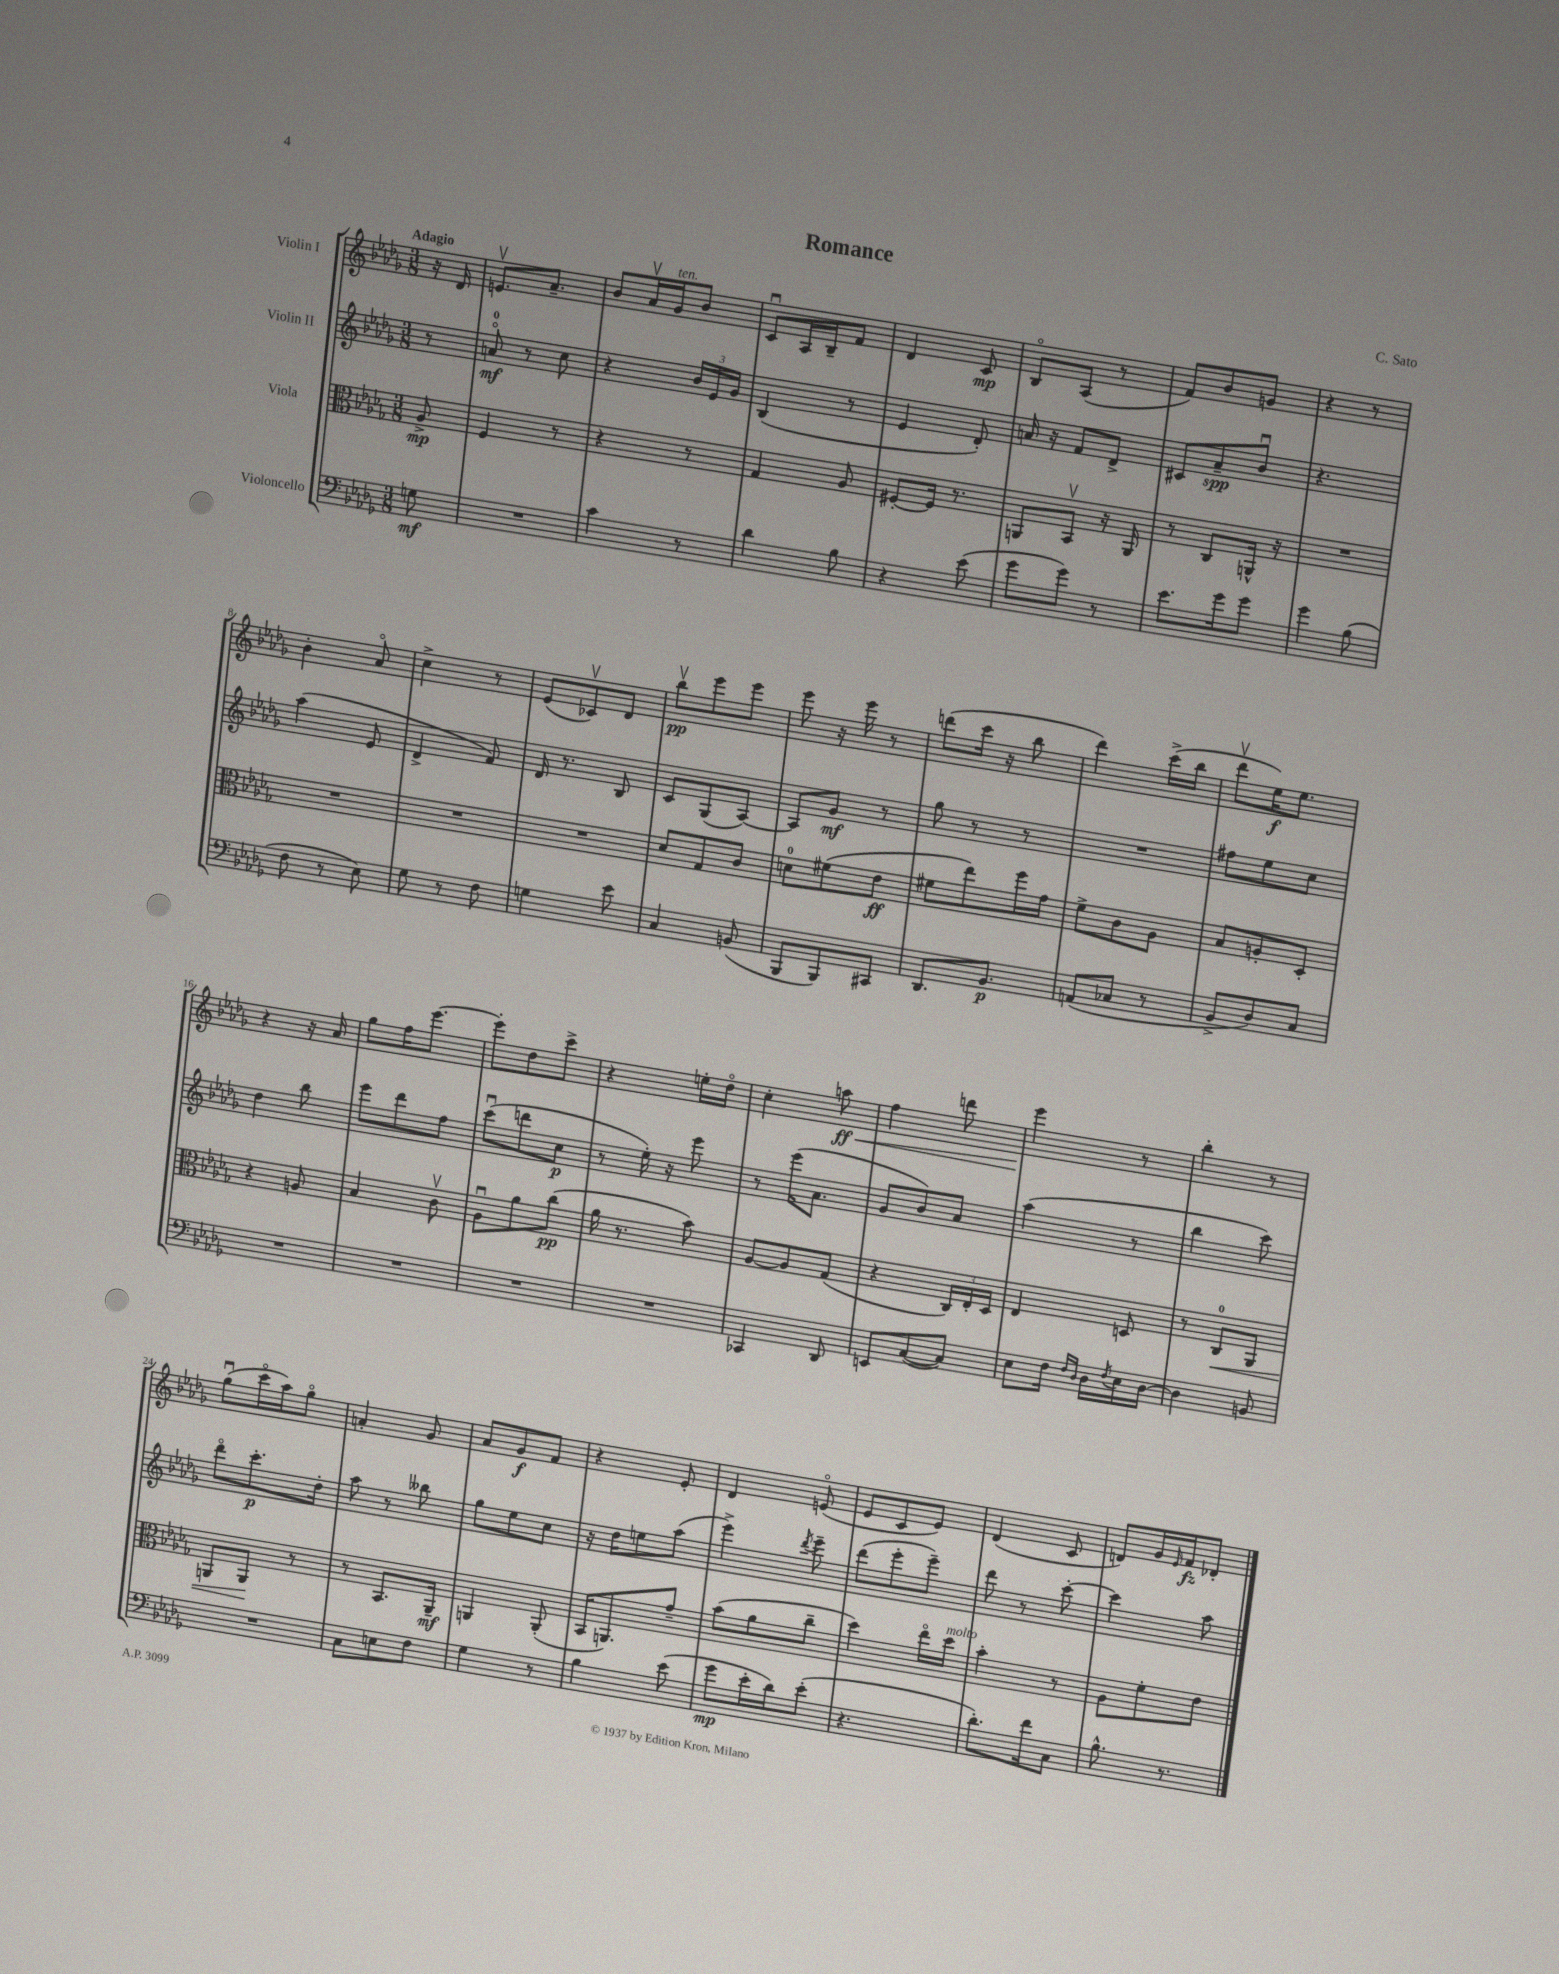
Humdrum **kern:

**kern	**dynam	**kern	**dynam	**kern	**dynam	**kern	**dynam
*part4	*part4	*part3	*part3	*part2	*part2	*part1	*part1
*staff4	*staff4	*staff3	*staff3	*staff2	*staff2	*staff1	*staff1
*I"Violoncello	*	*I"Viola	*	*I"Violin II	*	*I"Violin I	*
*clefF4	*	*clefC3	*	*clefG2	*	*clefG2	*
*k[b-e-a-d-g-]	*	*k[b-e-a-d-g-]	*	*k[b-e-a-d-g-]	*	*k[b-e-a-d-g-]	*
*M3/8	*	*M3/8	*	*M3/8	*	*M3/8	*
=	=	=	=	=	=	=	=
!	!	!	!	!	!	!LO:TX:a:B:t=Adagio	!
8Gn\	mf	8A-^/	mp	8r	.	16r	.
.	.	.	.	.	.	16d-/	.
=1	=1	=1	=1	=1	=1	=1	=1
4.r	.	4F/	.	8an/	mf	8.env/L	.
.	.	.	.	8r	.	.	.
.	.	.	.	.	.	8.a-~/J	.
.	.	8r	.	8cc\	.	.	.
=2	=2	=2	=2	=2	=2	=2	=2
4c\	.	4r	.	4r	.	8b-/L	.
.	.	.	.	.	.	16a-v/L	.
!	!	!	!	!	!	!LO:TX:a:i:t=ten.	!
.	.	.	.	.	.	16g-/J	.
8r	.	8r	.	24b-/LL	.	8b-/J	.
.	.	.	.	24e-/	.	.	.
.	.	.	.	24g-/JJ	.	.	.
=3	=3	=3	=3	=3	=3	=3	=3
4d-\	.	4G-/	.	(4B-/	.	8cu/L	.
.	.	.	.	.	.	16A-/L	.
.	.	.	.	.	.	16B-~/J	.
8B-\	.	8A-/	.	8r	.	8f/J	.
=4	=4	=4	=4	=4	=4	=4	=4
4r	.	[8F#X'/L	.	4e-/	.	4d-/	.
.	.	16F#/Jk]	.	.	.	.	.
.	.	8.r	.	.	.	.	.
(8e-\	.	.	.	8d-'/)	.	8c/	mp
=5	=5	=5	=5	=5	=5	=5	=5
8g-\L	.	8AAn/L	.	16an/	.	8B-/L	.
.	.	.	.	16r	.	.	.
8g-\J)	.	8BB-v/J	.	8f/L	.	(8A-/J	.
8r	.	16r	.	8d-^/J	.	8r	.
.	.	16AA/	.	.	.	.	.
=6	=6	=6	=6	=6	=6	=6	=6
8.e-\L	.	8r	.	8c#X/L	.	8f/L)	.
.	.	8C/L	.	8a-~/	spp	8b-/	.
16g-\k	.	.	.	.	.	.	.
8g-\J	.	16AAn^^/Jk	.	8b-u/J	.	8gn/J	.
.	.	16r	.	.	.	.	.
=7	=7	=7	=7	=7	=7	=7	=7
4g-\	.	4.r	.	4.r	.	4r	.
(8B-\	.	.	.	.	.	8r	.
!!LO:LB:g=z
=8	=8	=8	=8	=8	=8	=8	=8
8F\	.	4.r	.	(4aa-\	.	4b-'\	.
8r	.	.	.	.	.	.	.
8E-\)	.	.	.	8e-/	.	8a-/	.
=9	=9	=9	=9	=9	=9	=9	=9
8G-\	.	4.r	.	4d-^/	.	4cc^\	.
8r	.	.	.	.	.	.	.
8F\	.	.	.	8f/)	.	8r	.
=10	=10	=10	=10	=10	=10	=10	=10
4Gn\	.	4.r	.	16d-/	.	(8e-/L	.
.	.	.	.	8.r	.	.	.
.	.	.	.	.	.	8c-Xv/)	.
8e-\	.	.	.	8B-/	.	8d-/J	.
=11	=11	=11	=11	=11	=11	=11	=11
4C/	.	8d-/L	.	8c/L	.	8bb-v\L	pp
.	.	8G-/	.	(8G-/	.	8eee-\	.
(8BBn/	.	8c/J	.	[8A-/J)	.	8eee-\J	.
=12	=12	=12	=12	=12	=12	=12	=12
8BBB-/L	.	8dn\L	.	8A-/L]	.	8eee-\	.
8BBB-/)	.	(8f#X\	.	8g-/J	mf	16r	.
.	.	.	.	.	.	16eee-\	.
8CC#X/J	.	8e-\J	ff	8r	.	8r	.
=13	=13	=13	=13	=13	=13	=13	=13
8.DD-/L	.	8f#X\L	.	8gg-\	.	(8dddn\L	.
.	.	8ee-\)	.	8r	.	16ccc\Jk	.
8.BB-/J	p	.	.	.	.	16r	.
.	.	16ff\L	.	8r	.	8bb-\	.
.	.	16g-\JJ	.	.	.	.	.
=14	=14	=14	=14	=14	=14	=14	=14
(8AAn/L	.	8f^\L	.	4.r	.	4ddd-\)	.
8C-X/J	.	8c\	.	.	.	.	.
8r	.	8A-\J	.	.	.	(16ccc^\LL	.
.	.	.	.	.	.	16bb-\JJ	.
=15	=15	=15	=15	=15	=15	=15	=15
8BB-^/L	.	8B-/L	.	8ff#X\L	.	8ddd-v\L	.
8D-/)	.	8An'/	.	8ee-\	.	16ee-\K)	f
.	.	.	.	.	.	8.ee-\J	.
8C/J	.	8D-'/J	.	8cc\J	.	.	.
!!LO:LB:g=z
=16	=16	=16	=16	=16	=16	=16	=16
4.r	.	4r	.	4dd-\	.	4r	.
.	.	8An/	.	8bb-\	.	16r	.
.	.	.	.	.	.	16a-/	.
=17	=17	=17	=17	=17	=17	=17	=17
4.r	.	4B-/	.	8eee-\L	.	8gg-\L	.
.	.	.	.	8ddd-\	.	16ff\K	.
.	.	.	.	.	.	[8.eee-\J	.
.	.	8cv\	.	8ff\J	.	.	.
=18	=18	=18	=18	=18	=18	=18	=18
4.r	.	8A-u\L	.	(8cccu\L	.	8eee-'\L]	.
.	.	8a-\	.	8dddn\	.	8dd-\	.
.	.	(8cc\J	pp	8cc\J	p	8ccc^\J	.
=19	=19	=19	=19	=19	=19	=19	=19
4.r	.	16a-\	.	8r	.	4r	.
.	.	8.r	.	.	.	.	.
.	.	.	.	16ee-'\)	.	.	.
.	.	.	.	16r	.	.	.
.	.	8b-\)	.	8eee-\	.	16een'\LL	.
.	.	.	.	.	.	16dd-\JJ	.
=20	=20	=20	=20	=20	=20	=20	=20
4CC-X/	.	[8A-/L	.	8r	.	4cc'\	.
.	.	8A-/]	.	(16eee-\KL	.	.	.
.	.	.	.	8.a-\J	.	.	.
!	!	!	!	!	!	!	!LO:HP:b
8DD-/	.	(8G-/J	.	.	.	8aan\	< ff
=21	=21	=21	=21	=21	=21	=21	=21
8EEn/L	.	4r	.	8g-/L	.	4ff\	.
([8C/	.	.	.	8b-/)	.	.	.
8C/J])	.	24C/LL)	.	8a-/J	.	8dddn\	.
.	.	24E-'/	.	.	.	.	.
.	.	24D-/JJ	.	.	.	.	.
=22	=22	=22	=22	=22	=22	=22	=22
8E-\L	.	4E-/	.	(4aa-\	.	4eee-\	.
16F\Jk	.	.	.	.	.	.	.
16qqF/LL	.	.	.	.	.	.	.
16qqD-/JJ	.	.	.	.	.	.	.
16D-\LL	.	.	.	.	.	.	.
8qF/	.	.	.	.	.	.	.
16E-\	.	8Dn/	.	8r	.	8r	[
[16D-\JJ	.	.	.	.	.	.	.
=23	=23	=23	=23	=23	=23	=23	=23
4D-\]	.	8r	.	4bb-\	.	4bb-'\	.
!	!	!	!LO:HP:b	!	!	!	!
.	.	8C/L	<	.	.	.	.
8BBn/	.	8AA-/J	.	8ccc\)	.	8r	.
!!LO:LB:g=z
=24	=24	=24	=24	=24	=24	=24	=24
4.r	.	8AAn/L	.	8ddd-\L	.	(8gg-u\L	.
.	.	8AA/J	.	8.ccc'\	p	16ccc\L	.
.	.	.	.	.	.	16aa-\J)	.
.	.	8r	[	.	.	8gg-\J	.
.	.	.	.	16dd-'\Jk	.	.	.
=25	=25	=25	=25	=25	=25	=25	=25
8C\L	.	8r	.	8aa-\	.	4an'/	.
8En\	.	8.BB-/L	.	8r	.	.	.
8F\J	.	.	.	8bb--X\	.	8g-/	.
.	.	16AA-~/Jk	mf	.	.	.	.
=26	=26	=26	=26	=26	=26	=26	=26
4G-\	.	4AAn/	.	8gg-\L	.	8a-/L	.
.	.	.	.	8ee-\	.	8g-/	f
8r	.	(8AA'/	.	8cc\J	.	8f/J	.
=27	=27	=27	=27	=27	=27	=27	=27
4B-\	.	16BB-/KL	.	16r	.	4r	.
.	.	8.AAn/)	.	16dd-\KL	.	.	.
.	.	.	.	8een\	.	.	.
(8e-\	.	8g-~/J	.	(8aa-\J	.	8e-'/	.
=28	=28	=28	=28	=28	=28	=28	=28
8g-\L	mp	(8b-\L	.	4eee-^\)	.	4d-/	.
16e-'\L	.	8a-\	.	.	.	.	.
16d-\J)	.	.	.	.	.	.	.
.	.	.	.	8qddd-/	.	.	.
(8e-'\J	.	8cc~\J	.	8eee-~\	.	(8en/	.
=29	=29	=29	=29	=29	=29	=29	=29
4.r	.	4dd-\)	.	(8ddd-\L	.	8e-/L	.
.	.	.	.	8eee-'\	.	8c/	.
.	.	16ee-\LL	.	8eee-~\J)	.	8e-/J)	.
!	!	!LO:TX:a:i:t=molto	!	!	!	!	!
.	.	16dd-\JJ	.	.	.	.	.
=30	=30	=30	=30	=30	=30	=30	=30
8.d-'\L)	.	4b-'\	.	8ddd-\	.	(4d-/	.
.	.	.	.	8r	.	.	.
16f\k	.	.	.	.	.	.	.
8C\J	.	8r	.	[8ccc'\	.	8c/	.
=31	=31	=31	=31	=31	=31	=31	=31
8.B-^^\	.	8A-\L	.	4ccc\]	.	8dn/L)	.
.	.	8f'\	.	.	.	16g-/L	.
.	.	.	.	.	.	16qqe-/	.
8.r	.	.	.	.	.	16f/J	fz
.	.	8e-\J	.	8aa-\	.	8d-X'/J	.
==	==	==	==	==	==	==	==
*-	*-	*-	*-	*-	*-	*-	*-
